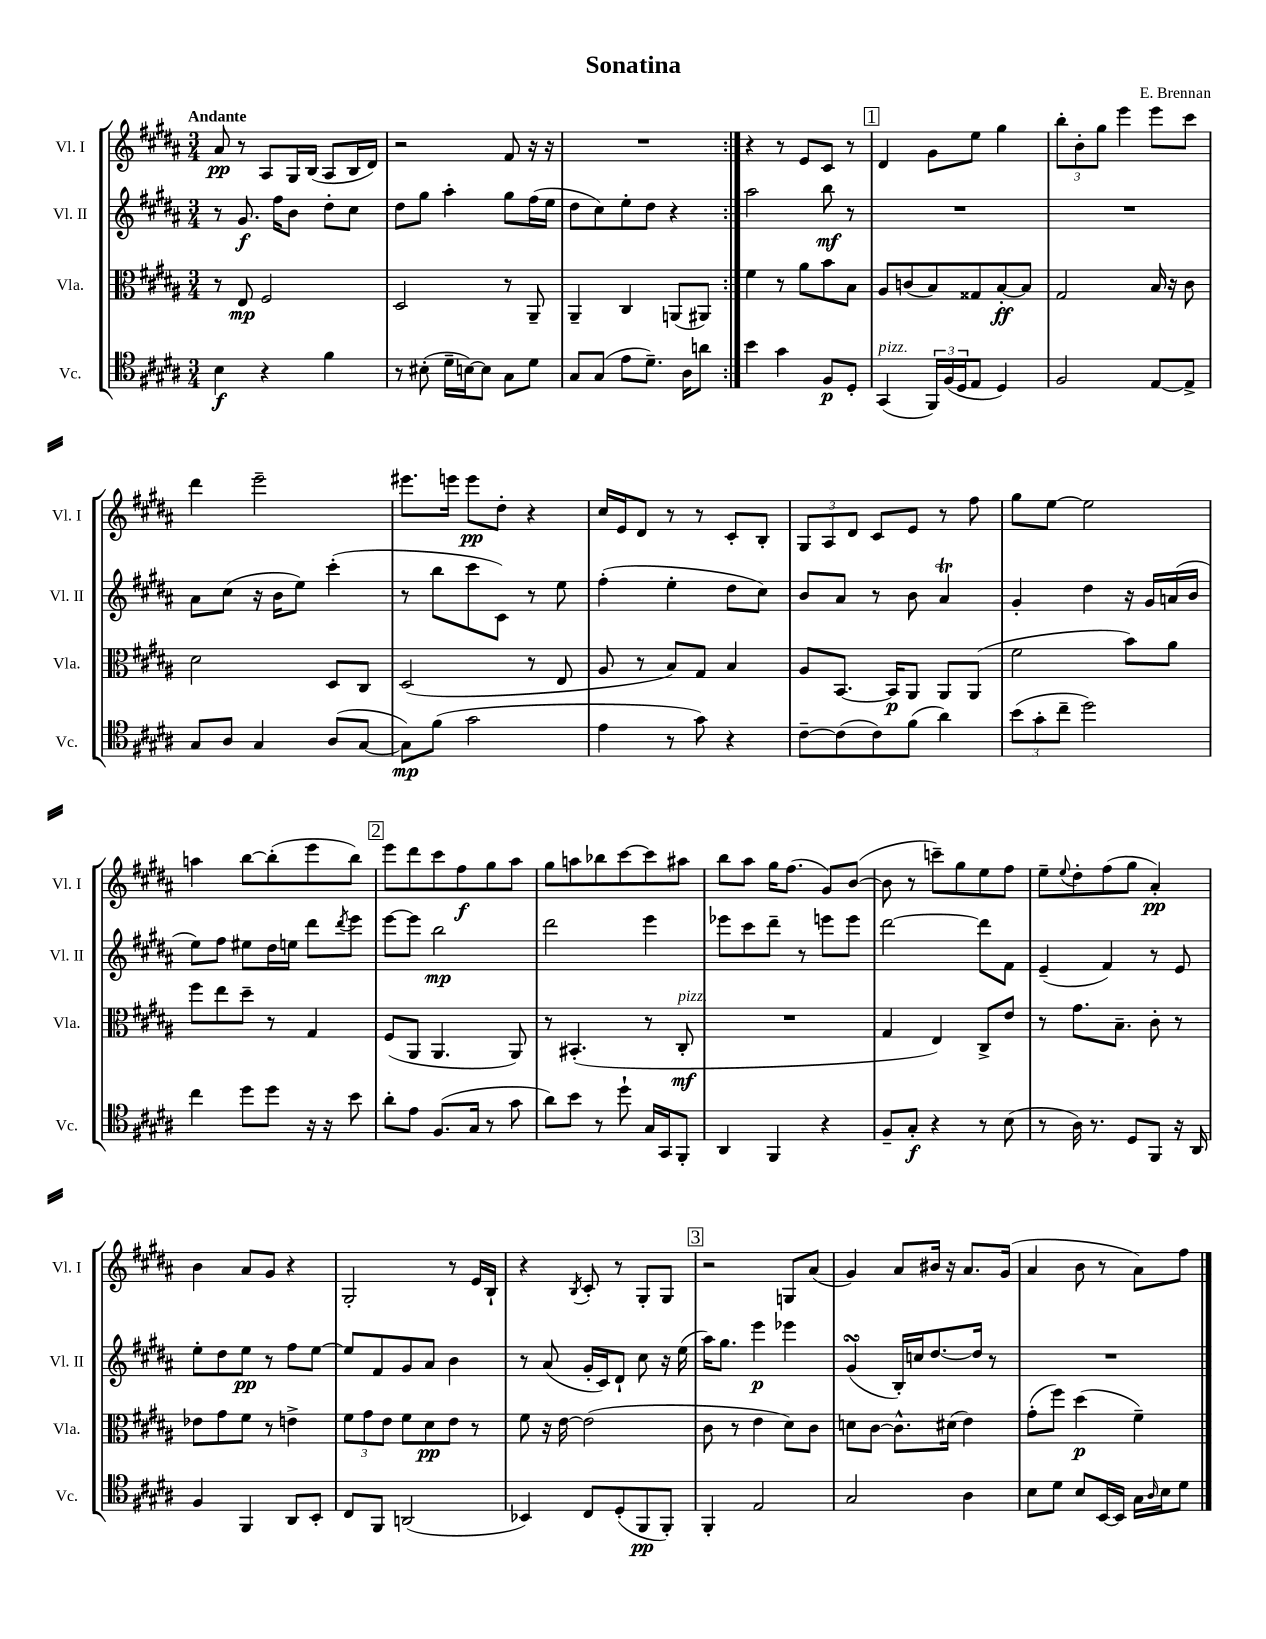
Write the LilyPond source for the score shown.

\header { title = "Sonatina" composer = "E. Brennan" }
<<
\new StaffGroup <<
\new Staff = "s0" \with { instrumentName = "Vl. I" shortInstrumentName = "Vl. I" } {
    \clef treble \key b \major \numericTimeSignature \time 3/4 \tempo "Andante"
    \repeat volta 2 { ais'8\pp r8 ais8 gis16 b16( ais8 b16 dis'16) |
    r2 fis'8 r16 r16 |
    R2. | }
    r4 r8 e'8 cis'8 r8 |
    \mark \markup { \box "1" } dis'4 gis'8 e''8 gis''4 |
    \tuplet 3/2 { b''8-. b'8-. gis''8 } e'''4 e'''8 cis'''8 |
    dis'''4 e'''2-- |
    eis'''8. e'''16 e'''8\pp dis''8-. r4 |
    cis''16 e'16 dis'8 r8 r8 cis'8-. b8-. |
    \tuplet 3/2 { gis8 ais8 dis'8 } cis'8 e'8 r8 fis''8 |
    gis''8 e''8~ e''2 |
    a''4 b''8~ b''8-.( e'''8 b''8) |
    \mark \markup { \box "2" } e'''8 dis'''8 cis'''8 fis''8\f gis''8 ais''8 |
    gis''8 a''8 bes''8 cis'''8~ cis'''8 ais''8 |
    b''8 ais''8 gis''16 fis''8.( gis'8) b'8~( |
    b'8 r8 c'''8--) gis''8 e''8 fis''8 |
    e''8-- \appoggiatura { e''8 } dis''8-. fis''8( gis''8 ais'4-.\pp) |
    b'4 ais'8 gis'8 r4 |
    gis2-. r8 e'16 b16-! |
    r4 \acciaccatura { b8 } cis'8-. r8 gis8-. gis8 |
    \mark \markup { \box "3" } r2 g8 ais'8( |
    gis'4) ais'8 bis'16 r16 ais'8. gis'16( |
    ais'4 b'8 r8 ais'8) fis''8 \bar "|." |
}
\new Staff = "s1" \with { instrumentName = "Vl. II" shortInstrumentName = "Vl. II" } {
    \clef treble \key b \major \numericTimeSignature \time 3/4
    \repeat volta 2 { r8 gis'8.\f fis''16 b'8 dis''8-. cis''8 |
    dis''8 gis''8 ais''4-. gis''8 fis''16( e''16 |
    dis''8 cis''8) e''8-. dis''8 r4 | }
    ais''2 b''8\mf r8 |
    \mark \markup { \box "1" } R2. |
    R2. |
    ais'8 cis''8( r16 b'16 e''8) cis'''4-.( |
    r8 b''8 cis'''8 cis'8) r8 e''8 |
    fis''4-.( e''4-. dis''8 cis''8) |
    b'8 ais'8 r8 b'8 ais'4\trill |
    gis'4-. dis''4 r16 gis'16 a'16( b'16 |
    e''8) fis''8 eis''8 dis''16 e''16 dis'''8 \acciaccatura { dis'''8 } e'''8 |
    \mark \markup { \box "2" } e'''8~ e'''8 b''2\mp |
    dis'''2 e'''4 |
    ees'''8 cis'''8 dis'''8-- r8 e'''8 e'''8 |
    dis'''2~ dis'''8 fis'8 |
    e'4--( fis'4) r8 e'8 |
    e''8-. dis''8 e''8\pp r8 fis''8 e''8~ |
    e''8 fis'8 gis'8 ais'8 b'4 |
    r8 ais'8( gis'16-. cis'16) dis'8-! cis''8 r16 e''16( |
    \mark \markup { \box "3" } ais''16) gis''8. e'''4\p ees'''4 |
    gis'4\turn( b16-.) c''16 dis''8.~ dis''16 r8 |
    R2. \bar "|." |
}
\new Staff = "s2" \with { instrumentName = "Vla." shortInstrumentName = "Vla." } {
    \clef alto \key b \major \numericTimeSignature \time 3/4
    \repeat volta 2 { r8 e8\mp fis2 |
    dis2 r8 ais,8-- |
    ais,4-- cis4 a,8( ais,8) | }
    fis'4 r8 ais'8 b'8 b8 |
    \mark \markup { \box "1" } ais8 c'8( b8) gisis8 b8~-.\ff b8 |
    gis2 b16 r16 cis'8 |
    dis'2 dis8 cis8 |
    dis2( r8 e8 |
    ais8 r8 b8) gis8 b4 |
    ais8 b,8.~ b,16\p ais,8 ais,8 ais,8( |
    fis'2 b'8) ais'8 |
    fis''8 e''8 dis''8-- r8 gis4 |
    \mark \markup { \box "2" } fis8( ais,8 ais,4. ais,8) |
    r8 bis,4.-.( r8 cis8-.\mf^\markup { \italic "pizz." } |
    R2. |
    gis4 e4) cis8-> e'8 |
    r8 gis'8. b8.-- cis'8-. r8 |
    ees'8 gis'8 fis'8 r8 e'4-> |
    \tuplet 3/2 { fis'8 gis'8 e'8 } fis'8 dis'8\pp e'8 r8 |
    fis'8 r16 e'16~ e'2( |
    \mark \markup { \box "3" } cis'8 r8 e'4 dis'8) cis'8 |
    d'8 cis'8~ cis'8.-^ dis'16( e'4) |
    gis'8-.( fis''8) dis''4\p( fis'4--) \bar "|." |
}
\new Staff = "s3" \with { instrumentName = "Vc." shortInstrumentName = "Vc." } {
    \clef tenor \key b \major \numericTimeSignature \time 3/4
    \repeat volta 2 { b4\f r4 fis'4 |
    r8 bis8-.( dis'16-- b16~) b8 gis8 dis'8 |
    gis8 gis8( e'8 dis'8.--) ais16 a'8 | }
    b'4 gis'4 fis8\p dis8-. |
    \mark \markup { \box "1" } gis,4^\markup { \italic "pizz." }( \tuplet 3/2 { fis,16) fis16( dis16 } e8 dis4) |
    fis2 e8~ e8-> |
    gis8 ais8 gis4 ais8( gis8~ |
    gis8\mp) fis'8( gis'2 |
    e'4 r8 gis'8) r4 |
    cis'8~-- cis'8( cis'8) fis'8( ais'4) |
    \tuplet 3/2 { b'8( gis'8-. cis''8-- } dis''2) |
    cis''4 dis''8 dis''8 r16 r16 b'8 |
    \mark \markup { \box "2" } ais'8-. e'8 fis8.( gis16 r8 gis'8 |
    ais'8) b'8 r8 dis''8-! gis16 gis,16 fis,8-. |
    ais,4 fis,4 r4 |
    fis8-- gis8-.\f r4 r8 b8( |
    r8 ais16) r8. dis8 fis,8 r16 ais,16 |
    fis4 fis,4 ais,8 b,8-. |
    cis8 fis,8 a,2( |
    bes,4) cis8 dis8-.( fis,8\pp fis,8-.) |
    \mark \markup { \box "3" } fis,4-. e2 |
    gis2 ais4 |
    b8 dis'8 b8 b,16~ b,16 gis16 \grace { ais16 } b16 dis'8 \bar "|." |
}
>>
>>
\layout { \context { \Score \remove "Bar_number_engraver" } }
